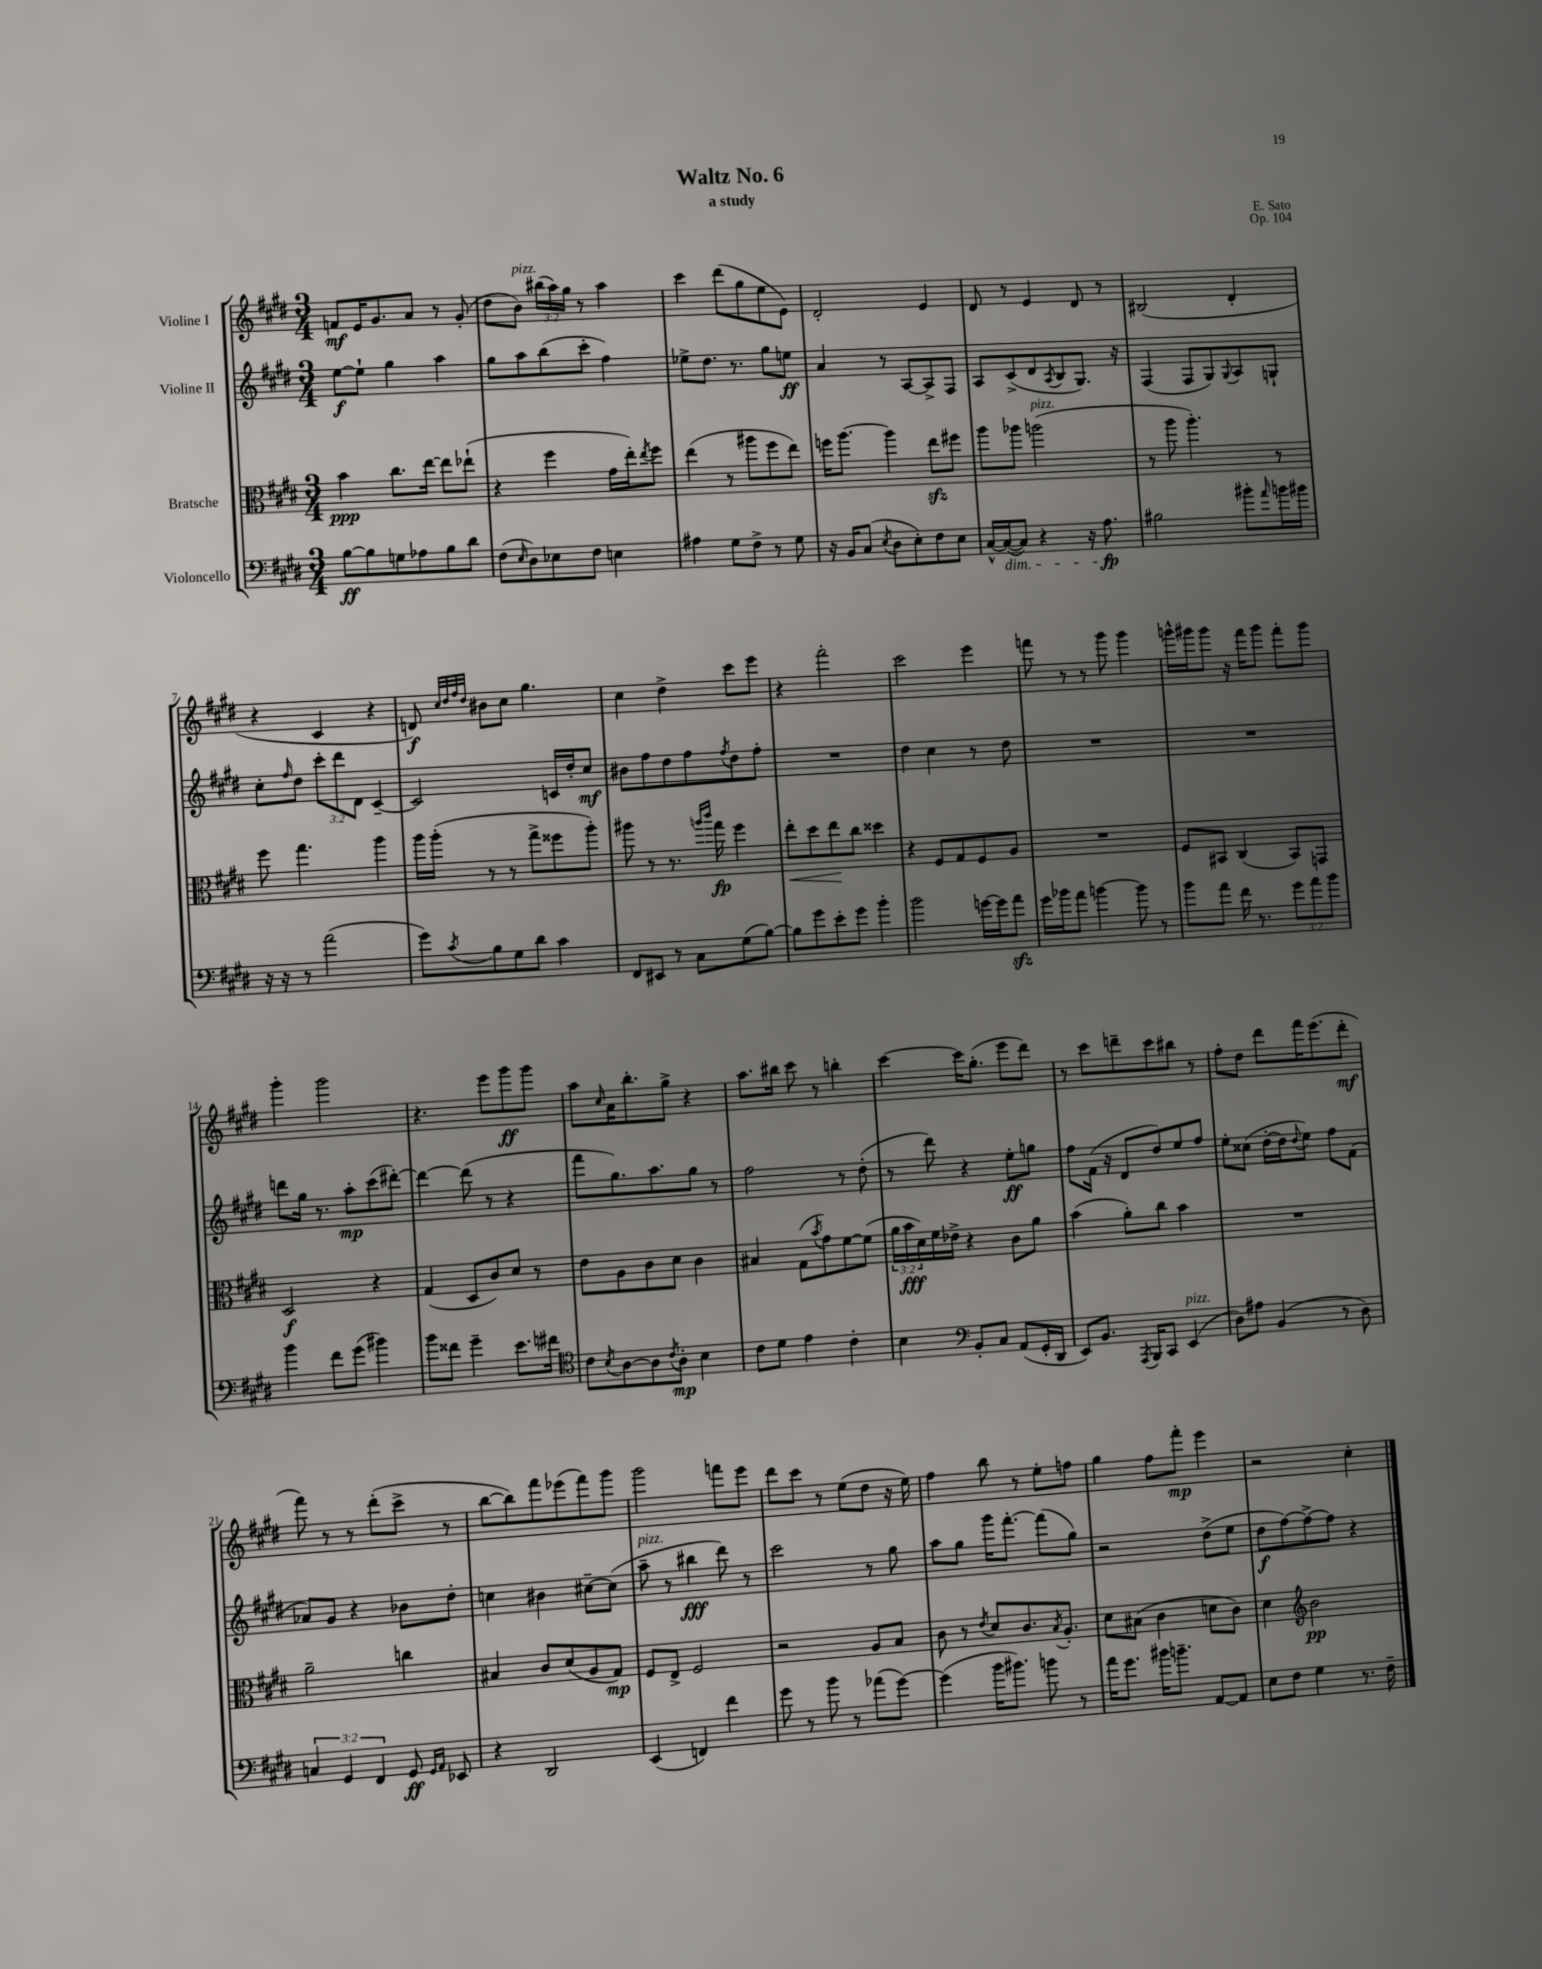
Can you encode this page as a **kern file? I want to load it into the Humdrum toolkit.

**kern	**kern	**kern	**kern
*staff4	*staff3	*staff2	*staff1
*clefF4	*clefC3	*clefG2	*clefG2
*k[f#c#g#d#]	*k[f#c#g#d#]	*k[f#c#g#d#]	*k[f#c#g#d#]
*M3/4	*M3/4	*M3/4	*M3/4
[8B	4b	[8ee	8f
8B]	.	8ee`]	16e
.	.	.	8.g#
8G	8.cc#	4gg#	.
8A-	.	.	8a
.	[16ee	.	.
8B	8ee]	4aa	8r
8d#	(8ee-`	.	(8g#'
=	=	=	=
(8F#	4r	8gg#	8dd#
16qqE	.	.	.
8D#)	.	8aa	8b)
8E-	4ff#	(8bb	(24bb#
.	.	.	24aa)
.	.	.	24gg#
8F#	.	8ccc#'	8r
4E	16g#	4ff#)	4aa
.	16ee')	.	.
.	8qee	.	.
.	8ff#	.	.
=	=	=	=
4A#	(4ee	8ee-^	4ccc#
.	.	8.dd#	.
8G#	8r	.	(8ddd#
.	.	8.r	.
8F#^	8aa#	.	8gg#
8r	8ff#	8gg#	8ee
8G#	8ee)	8ee	8e)
=	=	=	=
16r	16ff	4a	2d#'
16BB	[8.aa	.	.
(8C#	.	.	.
8qE	.	.	.
8D#	4aa]	8r	.
8E')	.	[8A	.
8F#	8ee	8A^]	4e
8E	8ff#	8F#	.
=	=	=	=
[16C#^^	8aa	8A	8d#
(16C#_	.	.	.
8C#])	8aa-	(8c#^	8r
4r	(2aa	8d#	4e
.	.	8qA	.
.	.	8B	.
16r	.	8.G#)	8d#
8.A	.	.	.
.	.	.	8r
.	.	16r	.
=	=	=	=
2B#	8r	(4F#	(2B#
.	8aa	.	.
.	4.aa')	8F#	.
.	.	8G#)	.
.	.	8qqG#	.
8b#'	.	8A	4d#'
16qqa	.	.	.
16b	8r	8G`	.
16b#	.	.	.
=	=	=	=
16r	8ff#	8cc#'	4r
16r	.	.	.
.	.	16qqff#	.
8r	4.gg#	8dd#	.
(2a	.	12ccc#'	4c#
.	.	12ddd#	.
.	.	12d#	.
.	4aa	[4c#~	4r
=	=	=	=
8g#)	16aa	2c#]	8d)
.	(16aa'	.	.
.	.	.	32qqcc#
.	.	.	32qqdd#
.	.	.	32qqff#
8qc#	.	.	32qqdd#
8B	8r	.	8b#
8G#	8r	.	8cc#
8d#	8gg#^	.	4.gg#
4c#	8ff##	16c	.
.	.	16dd#'	.
.	8aa')	8cc#	.
=	=	=	=
8FF#	8aa#	8b#	4cc#
8EE#	8r	8ff#	.
8r	8.r	8dd#	4dd#^
8C#	.	8ff#	.
.	16qqaa	.	.
.	16qqccc#	.	.
.	16gg#	.	.
.	.	8qff#	.
(8G#	4ff#	8dd#	8ccc#
[8B)	.	8ff#'	8eee
=	=	=	=
8B]	8ee'	2.r	4r
8g#	8dd#	.	.
8e'	8ee	.	2fff#'
8g#	8cc#	.	.
4b'	4dd##	.	.
=	=	=	=
2b	4r	4dd#	2ccc#
.	8F#	4cc#	.
.	8G#	.	.
[16g	8F#	8r	4eee
16g]	.	.	.
8a	8A	8dd#	.
=	=	=	=
16g#	2.r	2.r	8fff
16b-	.	.	.
8a	.	.	8r
[4b	.	.	8r
.	.	.	8ggg#
8b]	.	.	4ggg#
8r	.	.	.
=	=	=	=
8b	8F#	2.r	16ggg^^
.	.	.	16ggg#
8a	8BB#	.	8ggg#
16f#	(4C#	.	16r
8.r	.	.	16fff#
.	.	.	8ggg#
12g#	8BB#)	.	8fff#'
12a	.	.	.
.	8GG	.	8ggg#
12b	.	.	.
=	=	=	=
4b	2D#	8ddd	4ggg#'
.	.	16gg#	.
.	.	8.r	.
8f#	.	.	2ggg#
(8g#	.	8aa'	.
4b#)	4r	(8ccc#	.
.	.	[8ddd#')	.
=	=	=	=
8b	(4G#	4ddd#_	4.r
8f##	.	.	.
4g#~	8D#	(8ddd#]	.
.	8c#)	8r	8eee
8.e	8d#	4r	8ggg#
.	8r	.	8ggg#
16f#	.	.	.
=	=	=	=
*clefC4	*	*	*
8c#	8e	8fff#	8aa
8qB	.	.	16qqcc#
[8A	8A	8.gg#)	16a
.	.	.	8.bb'
8A]	8c#	.	.
.	.	8.aa	.
8qc#	.	.	.
8A'	8d#	.	8gg#^
4B	4c#	8gg#	4r
.	.	8r	.
=	=	=	=
8c#	4B#	2ff#	8.aa
8d#	.	.	.
.	.	.	16bb#
4e	(8G#	.	8ccc#
.	8qb	.	.
.	8g#)	.	8r
4c#'	[8f#	8r	4bb'
.	(8f#]	(8dd#'	.
=	=	=	=
4B	24a	8r	[4ccc#
.	24b	.	.
.	24d#)	.	.
.	16f#	8ddd#)	.
.	16e-^	.	.
*clefF4	*	*	*
8BB'	4r	4r	16ccc#]
.	.	.	(8.gg#'
8C#	.	.	.
(8AA	8c#	8ee'	8eee
16GG#'	8a	8gg	8ddd#)
16DD#	.	.	.
=	=	=	=
8EE)	(4b	8ff#	8r
8.BB	.	(16f#	8ccc#
.	.	16r	.
.	8a')	8d#	8ddd~
8qAAA	.	.	.
16BBB	.	.	.
8CC#	8cc#	8dd#)	8ccc#
(4EE	4b	8ee	8bb#
.	.	8ff#	8r
=	=	=	=
8D#)	2.r	8ee'	8ff#'
8A#	.	(8cc##	8dd#
(4BB	.	[16dd#'	8ddd#
.	.	16dd#]	.
.	.	8qqdd#	.
.	.	8ee)	16fff#
.	.	.	(8.eee
8r	.	8ff#	.
8D#)	.	(8f#	8ddd#'
=	=	=	=
6C	2a~	8a-)	8fff#)
.	.	8g#	8r
6GG#	.	.	.
.	.	4r	8r
6FF#	.	.	.
.	.	.	(8ddd#'
8GG#	4cc	8b-	8ccc#^
16qqGG#	.	.	.
16qqAA	.	.	.
8EE-	.	8dd#'	8r
=	=	=	=
4r	4B#	4cc	[8bb
.	.	.	8bb])
2DD#	8c#	4b#	8fff#
.	(8d#	.	(8eee-
.	8A	[8cc#~	8fff#)
.	8G#)	(8cc#]	8ggg#
=	=	=	=
(4EE	8F#	8aa~	2ggg#
.	8E^	8r	.
4FF)	2F#	4bb#	.
4f#	.	8ddd#)	8fff
.	.	8r	8eee
=	=	=	=
8g#	2r	2ccc#	8ddd#
8r	.	.	8ccc#
8b	.	.	8r
8r	.	.	(8ee
(8a-	8A	8r	8dd#
[8g#)	8B	8gg#	16r
.	.	.	16ee)
=	=	=	=
(4g#]	8c#	8aa	4ff#
.	8r	8gg#	.
.	8qe	.	.
16b	8d#	16ggg#	8bb
8.b#)	.	[8.fff#'	.
.	8.c#	.	8r
8b	.	(8fff#]	8ee'
.	8qB	.	.
.	8.A'	.	.
8r	.	8gg#)	8ff
=	=	=	=
16a	8d#	2r	4gg#
8.g#	.	.	.
.	(8B#	.	.
16b#	4c#	.	8ff#
8.b~	.	.	.
.	.	.	8fff#'
[8AA	8d	(8dd#^	4eee
8AA]	8c#)	8ee	.
=	=	=	=
8E	4d#	8dd#	2r
8F#	.	[8ff#)	.
*	*clefG2	*	*
4G#	2b	8ff#^_	.
.	.	8ff#]	.
8.r	.	4r	4cc#'
16F#~	.	.	.
==	==	==	==
*-	*-	*-	*-
